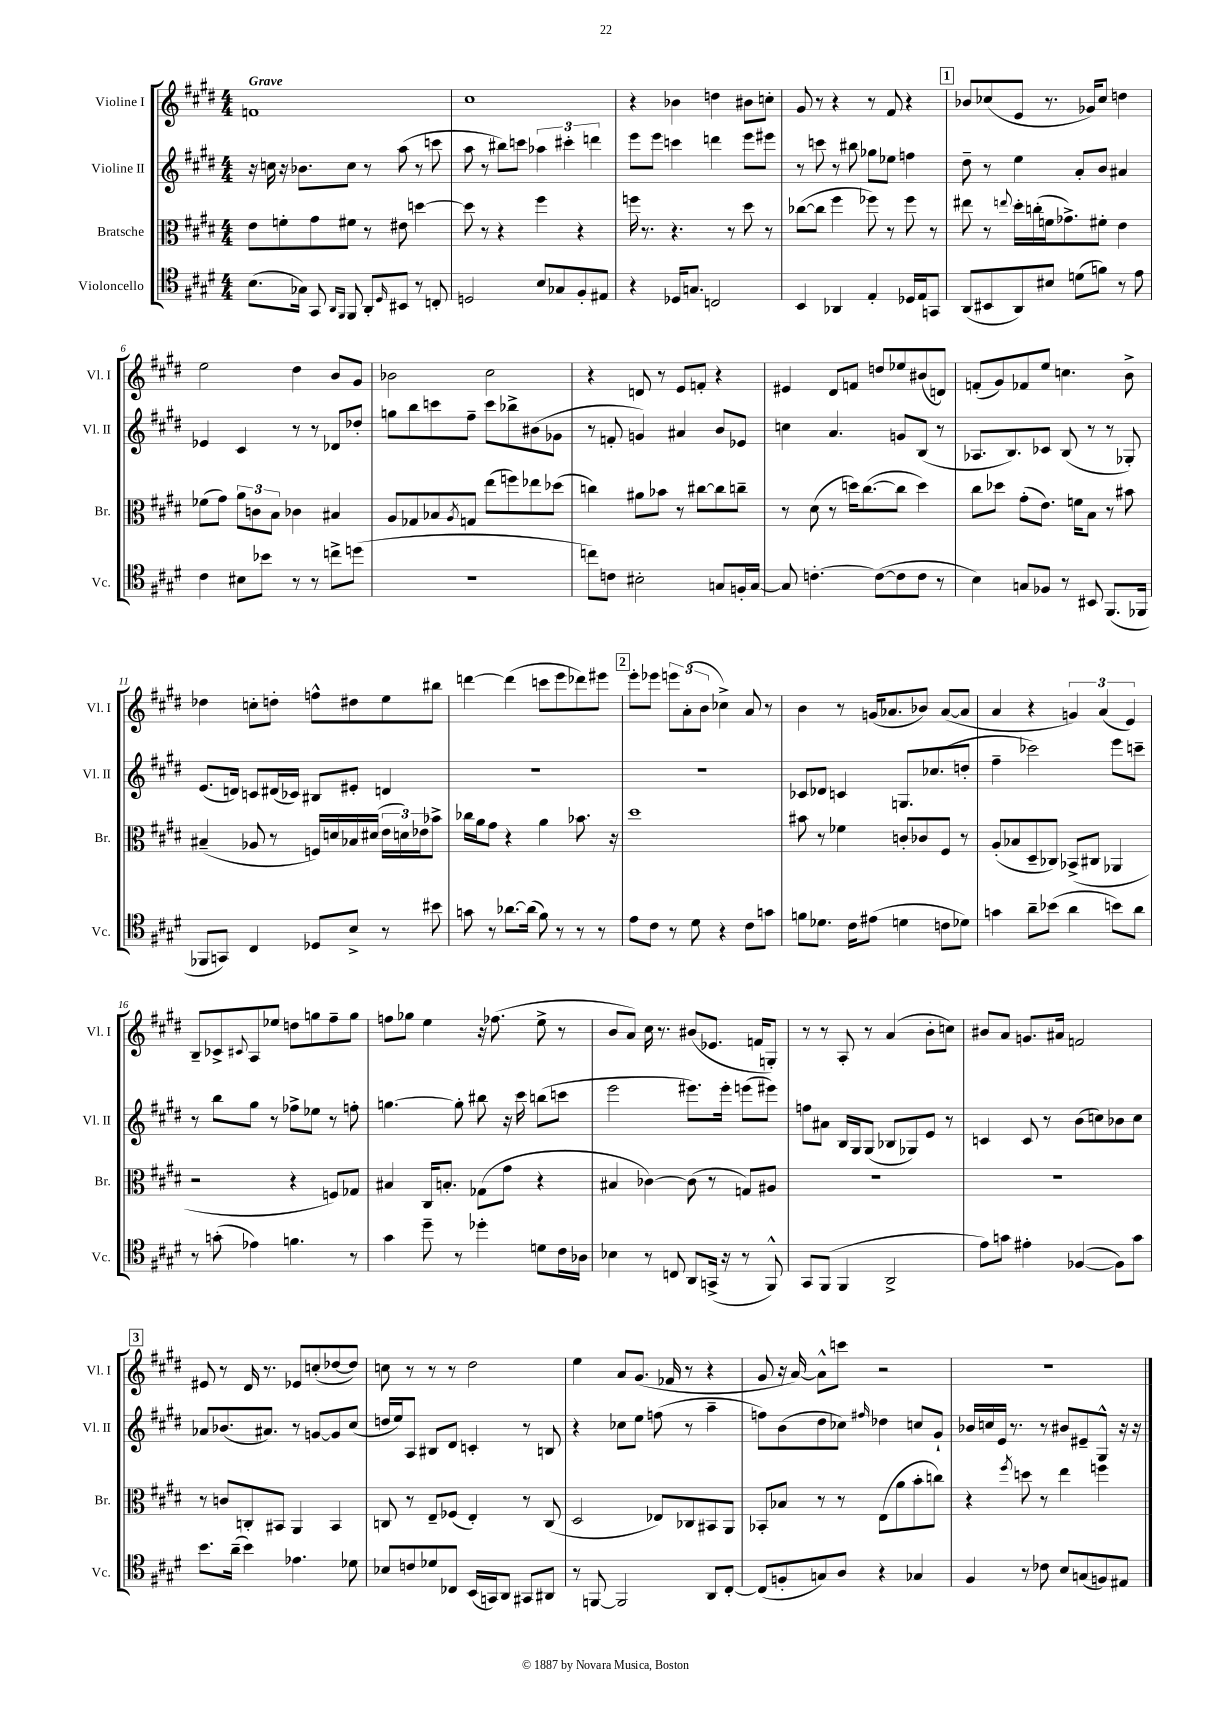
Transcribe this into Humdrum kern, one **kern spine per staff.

**kern	**kern	**kern	**kern
*staff4	*staff3	*staff2	*staff1
*clefC4	*clefC3	*clefG2	*clefG2
*k[f#c#g#d#]	*k[f#c#g#d#]	*k[f#c#g#d#]	*k[f#c#g#d#]
*M4/4	*M4/4	*M4/4	*M4/4
(8.B	8e	16r	1f
.	.	16cc	.
.	8f'	16r	.
16G-)	.	8.b-	.
8GG#	8g#	.	.
16qqAA	.	.	.
16qqFF#	.	.	.
8FF#	8f#	8cc	.
8AA'	8r	8r	.
16qqD#	.	.	.
8BB#	8e#	(8aa	.
8r	[4dd	8r	.
8C'	.	8ccc	.
=	=	=	=
2D	8dd]	8aa	1cc#
.	8r	8r	.
.	4r	8bb#)	.
.	.	8ccc	.
8B	4ff#	6aa-	.
8G-	.	.	.
.	.	6ccc#'	.
8F#'	4r	.	.
.	.	6ddd	.
8E#	.	.	.
=	=	=	=
4r	16ff	8eee	4r
.	8.r	.	.
.	.	8eee	.
16D-	4.r	4ccc	4b-
8.G	.	.	.
2C	.	4ddd	4dd
.	8r	.	.
.	8dd#	8eee	8b#
.	8r	8eee#	8cc'
=	=	=	=
4BB	([8cc-	8r	8g#
.	8cc-]	8ccc	8r
4AA-	4ff#	8r	4r
.	.	8bb#	.
4E'	8ff-)	8gg-	8r
.	8r	8ee-	8f#
16D-	8ff-	4ff	4r
16E	.	.	.
8GG	8r	.	.
=	=	=	=
(8AA	8ee#	8dd#~	8b-
8BB#	8r	8r	(8cc-
.	8qqee	.	.
8AA)	16dd#'	4ee	8e
.	(16cc'	.	.
8B#	16f	.	8.r
.	8.g-^)	.	.
(8d	.	8a'	.
.	.	.	16g-)
8f)	8f#'	8b	8cc-
8r	4e	4a#	4dd
8e	.	.	.
=	=	=	=
4c#	(8f-	4e-	2ee
.	8g#)	.	.
8B#	12a	4c#	.
.	12c	.	.
8b-	.	.	.
.	12B	.	.
8r	4c-	8r	4dd#
8r	.	8r	.
8cc^	4B#	8d-	8b
(8dd	.	8dd-'	8g#
=	=	=	=
1r	8A	8gg	2b-
.	8G-	8bb	.
.	8B-	8ccc	.
.	8qA	.	.
.	8G	8ff#~	.
.	(8ee	8ccc	2cc#
.	8ff)	8bb-^	.
.	8ee-	(8b#	.
.	(8dd-	8g-	.
=	=	=	=
8cc)	4cc)	8r	4r
8c	.	8f'	.
2B#'	8a#	4g)	8d
.	8b-	.	8r
.	8r	4a#	8e
.	[8cc#	.	8f'
8G	8cc#]	8b	4r
16F'	8cc~	8e-	.
[16G	.	.	.
=	=	=	=
8G]	8r	4cc	4e#
[4.c'	(8d#	.	.
.	8r	4.a	8d#
.	16dd)	.	8f
.	([8.cc#	.	.
(8c_	.	.	8dd
8c]	8cc#]	8g	8ee-
8c	4dd)	(8B	(8b#
8r	.	8r	8d)
=	=	=	=
4B)	8cc#	8.A-	(8f'
.	8dd-	.	8g#)
.	.	8.B)	.
8G	(8g#'	.	8f-
8F-	8.e)	8c-	8ee
8r	.	(8B	4.cc
.	16f	.	.
8BB#	8B	8r	.
(8.FF#	8r	8r	.
.	8b#	8G-')	8b^
16FF-	.	.	.
=	=	=	=
8FF-	(4B#~	(8.e	4dd-
8GG)	.	.	.
.	.	16d)	.
4C#	8A-	8c	8cc'
.	8r	(16d#	8dd'
.	.	16c-)	.
8D-	16F)	8B#	8ff^^
.	16d	.	.
8B^	16B-	8e#'	8dd#
.	(16d#	.	.
8r	24e	4d	8ee
.	24d)	.	.
.	24e-	.	.
8b#	8b-^	.	8bb#
=	=	=	=
8g	16cc-	1r	[4ddd
.	16a	.	.
8r	8g#	.	.
[8.a-	4r	.	(4ddd]
(16a-]	.	.	.
8f#)	4a	.	8ccc
8r	.	.	8eee
8r	8.b-	.	8ddd-)
8r	.	.	8eee#
.	16r	.	.
=	=	=	=
8e	1dd#	1r	8eee'
8c#	.	.	8eee-
8r	.	.	12eee
.	.	.	(12a'
8d#	.	.	.
.	.	.	12b
4r	.	.	4cc-^)
8c#	.	.	8a
8g	.	.	8r
=	=	=	=
8f	8b#	8c-	4b
8.d-	8r	8d-	.
.	4f-	4c	8r
16c#	.	.	.
(8e#	.	.	(16g
.	.	.	8.a-
4d	8c'	8.G	.
.	8c-	.	8b-)
.	.	(8.cc-	.
8c	8F#	.	([8a-
8d-)	8r	8dd'	8a-]
=	=	=	=
4g	(8A'	4ff#~	4a
.	8B-	.	.
8a~	8D#~	2ccc-)	4r
(8b-	8C-)	.	.
4a	(8BB-^	.	6g)
.	8C#	.	.
.	.	.	(6a
8b)	4AA-	8eee	.
.	.	.	6e)
8a	.	8ccc~	.
=	=	=	=
8r	2r	8r	8B~
(8g'	.	8bb	8c-^
.	.	.	8qqc#
4e-)	.	8gg#	8A
.	.	8r	8ee-
4.f	4r	8ff-^	8dd
.	.	8ee-	8gg
.	8F)	8r	8ff#~
8r	8G-	8ff'	8gg
=	=	=	=
4g#	4B#	[4.gg	8ff
.	.	.	8gg-
8dd#~	16C#	.	4ee
.	8.B'	.	.
8r	.	8gg']	.
4dd-'	(8G-	8bb#	16r
.	.	.	(8.ff-
.	8g#	16r	.
.	.	16ccc#	.
8d	4r	(8bb	8ee^
16c#	.	8ccc	8r
16A-	.	.	.
=	=	=	=
4B-	4B#	2eee	8b
.	.	.	8a)
8r	[4c-)	.	16cc#
.	.	.	8.r
8C	.	.	.
8AA	(8c-]	8.eee#)	(8b#
(16GG^	8r	.	8.e-
16r	.	16eee#'	.
8r	8G)	(8eee	.
.	.	.	16f
8FF#^^)	8A#	8eee#)	8G')
=	=	=	=
8GG#	1r	8ff	8r
(8FF#	.	8a#	8r
4FF#	.	16B	8A'
.	.	16G#	.
.	.	(8G#	8r
2AA^	.	8B-	(4a
.	.	8G-)	.
.	.	8e	8b'
.	.	8r	8cc)
=	=	=	=
8e)	1r	4c	8b#
8g	.	.	8a
4e#'	.	8c	8.g
.	.	8r	.
.	.	.	16a#
([4F-	.	(8b	2f
.	.	8cc)	.
8F-])	.	8b-	.
8g	.	8cc	.
=	=	=	=
8.b	8r	8a-	8e#
.	8c	(8.b-	8r
(16a~	.	.	.
4b)	8C'	.	16d#
.	.	8.a#)	8.r
.	8BB#	.	.
4.e-	4AA	8r	8e-
.	.	[8g	(8cc'
.	4BB#	8g]	[8dd-
8d-	.	(8cc#	8dd-])
=	=	=	=
8B-	8C	16dd	8cc
.	.	16ee)	.
8c	8r	8A	8r
8d-	8E~	8B#	8r
8C-	(8F-	8d#	8r
(16BB	4E')	4c'	2dd#
16GG)	.	.	.
8AA	.	.	.
8GG#	8r	8r	.
8AA#	(8C	8B	.
=	=	=	=
8r	2D#	4r	4ee
[8FF	.	.	.
2FF]	.	8cc-	8a
.	.	8ee	(8.g#
.	8E-)	(8ff	.
.	.	.	16f-
.	8C-	8r	8r
8AA	8BB#	4aa~	4r
[8C#'	8AA	.	.
=	=	=	=
(8C#]	8BB-'	8ff)	8g#
8F'	8B-	(8b	16r
.	.	.	[16a)
8G)	8r	8dd#	8a^^]
8A	8r	8cc-)	8ccc
.	.	16qqff#	.
4r	(8E	4dd-	2r
.	8a	.	.
4G-	8b'	8cc	.
.	8cc)	8g#`	.
=	=	=	=
4F#	4r	16b-	1r
.	.	16cc	.
.	.	16e	.
.	.	8.r	.
.	8qff#	.	.
8r	8dd	.	.
8c-	8r	8r	.
8B	4ee	8b#	.
(8G	.	8e#~	.
8F)	4ff	8G#^^	.
8E#	.	16r	.
.	.	16r	.
==	==	==	==
*-	*-	*-	*-
